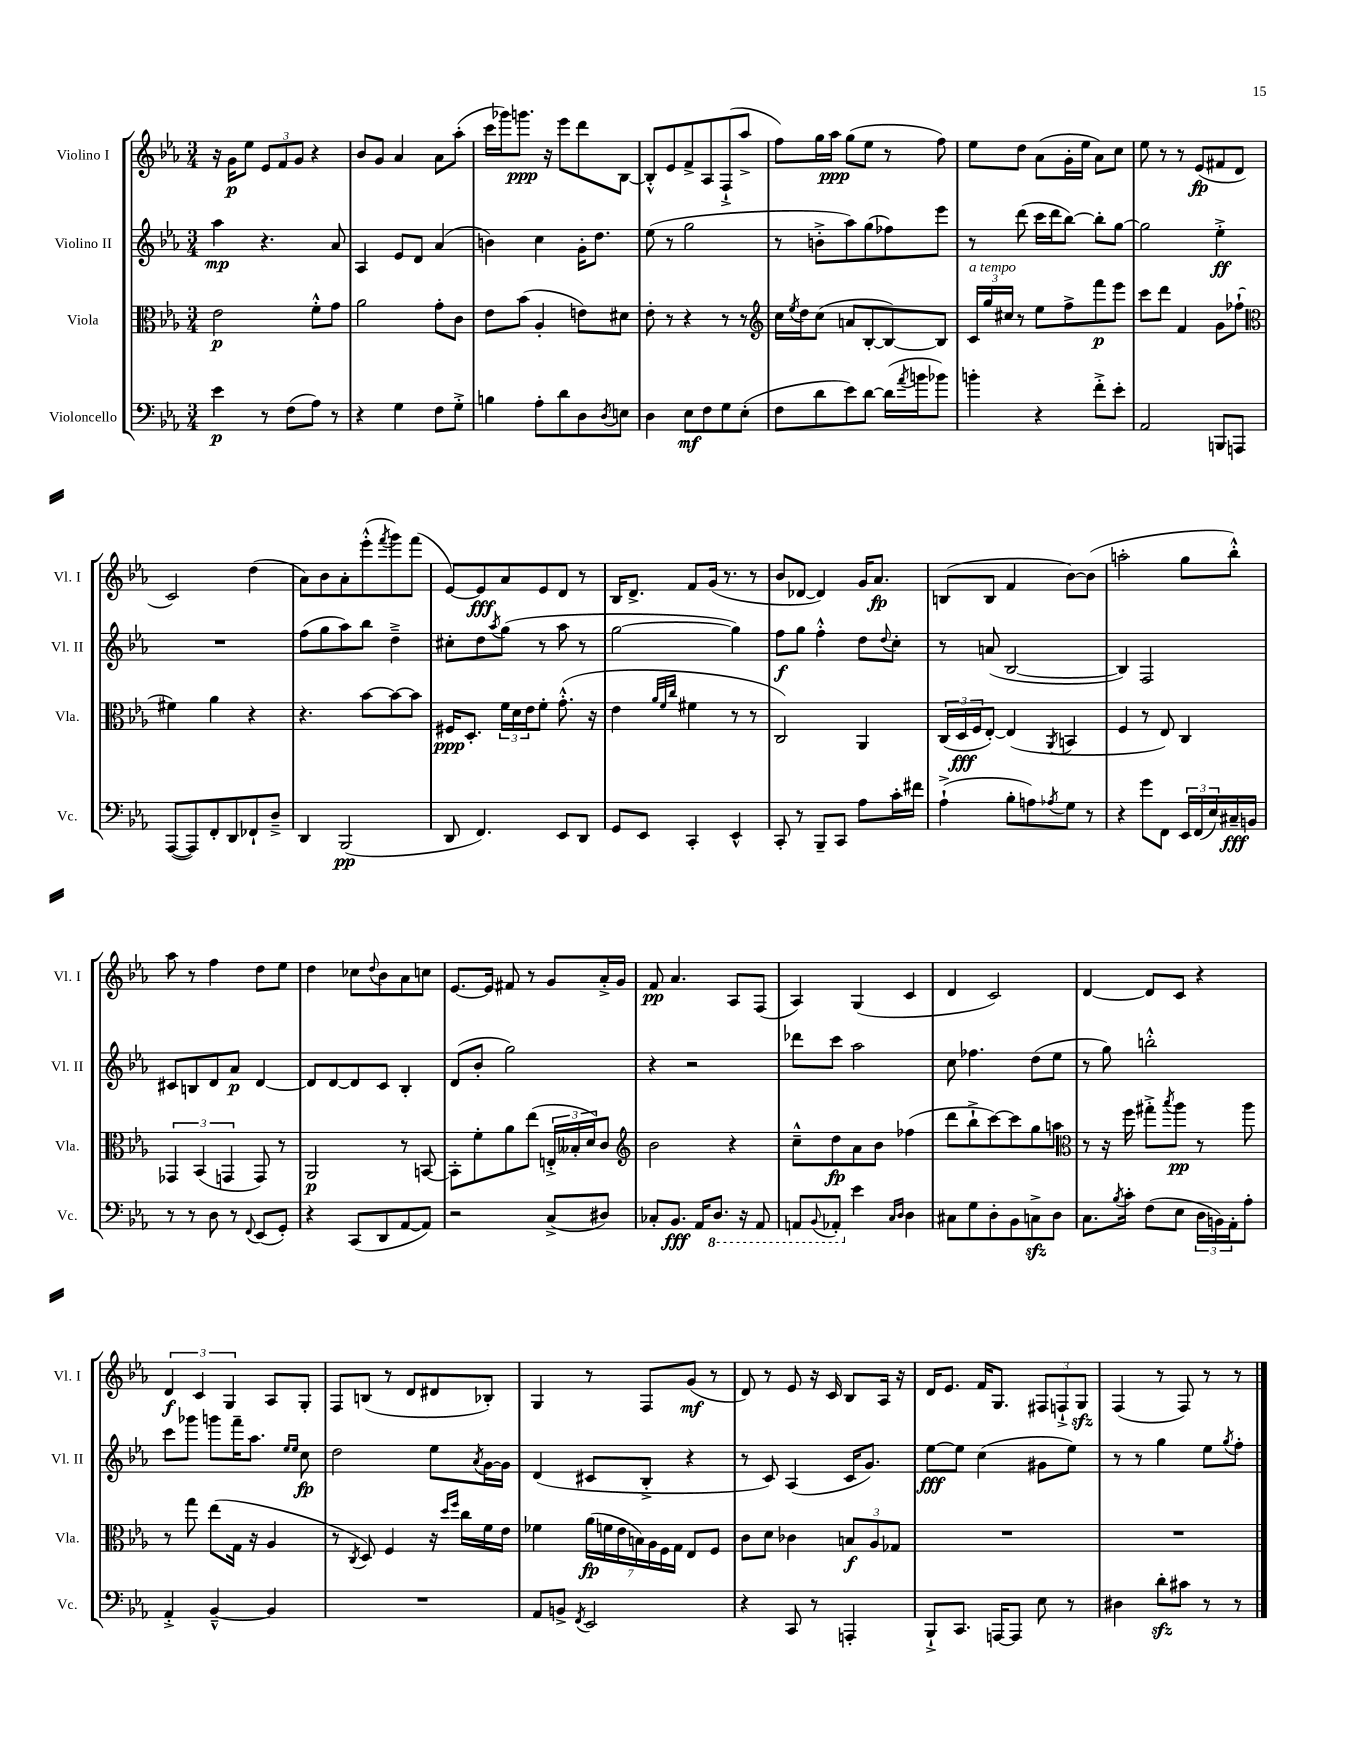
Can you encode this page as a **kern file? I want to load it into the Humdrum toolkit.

**kern	**kern	**kern	**kern
*staff4	*staff3	*staff2	*staff1
*clefF4	*clefC3	*clefG2	*clefG2
*k[b-e-a-]	*k[b-e-a-]	*k[b-e-a-]	*k[b-e-a-]
*M3/4	*M3/4	*M3/4	*M3/4
4e-\	2e-\	4aa-\	16r
.	.	.	16g\LK
.	.	.	8ee-\J
8r	.	4.r	12e-/L
.	.	.	12f/
(8F\L	.	.	.
.	.	.	12g/J
8A-\J)	8f'^^\L	.	4r
8r	8g\J	8a-/	.
=	=	=	=
4r	2a-\	4A-/	8b-/L
.	.	.	8g/J
4G\	.	8e-/L	4a-/
.	.	8d/J	.
8F\L	8g'\L	(4a-/	8a-\L
8G'^\J	8c\J	.	(8aa-'\J
=	=	=	=
4B\	8e-\L	4b\)	16ccc\LL
.	.	.	16ggg-\J)
.	(8b-\J	.	8.ggg\J
8A-'\L	4A-'/	4cc\	.
.	.	.	16r
8d\	.	.	8eee-\L
8D\	8e\L)	16g'\LK	8ddd\
.	.	8.dd\J	.
8qD/	.	.	.
8E\J	8d#\J	.	[8B-\J
=	=	=	=
4D\	8e-'\	(8ee-\	8B-'^^/]L
.	8r	8r	8e-/
8E-\L	4r	2gg\	8f^/
8F\	.	.	8A-/
8G\	8r	.	(8F`^/
(8E-'\J	8r	.	8aa-^/J
=	=	=	=
*	*clefG2	*	*
8F\L	16cc\LL	8r	8ff\L)
.	8qee-/	.	.
.	16dd\J	.	.
8d\	(8cc\J	8b'^\L	16gg\L
.	.	.	16aa-\JJ
8e-\)	8a/L	8aa-\)	(8gg\L
[8d\J	[8B-'/	(8gg\	8ee-\J
(16d\]LL	8B-/_)	8ff-\)	8r
8qa-/	.	.	.
16b\J	.	.	.
8b-\J)	8B-/]J	8eee-\J	8ff\)
=	=	=	=
4b'\	24c/LL	8r	8ee-\L
.	24gg/	.	.
.	24cc#/JJ	.	.
.	8r	(8ddd\	8dd\J
4r	8ee-\L	16ccc\LL	(8a-\L
.	.	16ddd\J	.
.	8ff^\	[8bb-\J)	16g'\L
.	.	.	16ee-\JJ
8f'^\L	8fff\	8bb-'\]L	8a-\L)
8e-'\J	8eee-\J	[8gg\J	8cc\J
=	=	=	=
2AA-/	8ccc\L	2gg\]	8ee-\
.	8ddd\J	.	8r
.	4f/	.	8r
.	.	.	(8e-/L
8BBB/L	8g\L	4ee-'^\	8f#/
8AAA/J	(8ff-`\J	.	8d/J
=	=	=	=
*	*clefC3	*	*
([8AAA-/L	4f#\)	2.r	2c/)
8AAA-/])	.	.	.
8FF'/	4a-\	.	.
8DD/	.	.	.
8FF-`/	4r	.	(4dd\
8D~^/J	.	.	.
=	=	=	=
4DD/	4.r	(8ff\L	8a-\L)
.	.	8gg\	8b-\
(2BBB-/	.	8aa-\)	8a-'\
.	[8b-\L	8bb-\J	(8eee-'^^\
.	.	.	8qfff/
.	8b-\_	4dd~^\	8ggg\)
.	8b-\]J	.	(8fff\J
=	=	=	=
8DD/	16F#/LK	8cc#'\L	[8e-/L)
.	8.D'/J	.	.
4.FF/)	.	8dd\	8e-/]
.	.	8qaa-/	.
.	24f\LL	(8gg\J	8a-/
.	24d\	.	.
.	24e-\J	.	.
.	8f'\J	8r	8e-/
8EE-/L	(8.g'^^\	8aa-\	8d/J
8DD/J	.	8r	8r
.	16r	.	.
=	=	=	=
8GG/L	4e-\	[2gg\	16B-/LK
.	.	.	8.d^/J
8EE-/J	.	.	.
.	32qqa-/LLL	.	.
.	32qqf/	.	.
.	32qqcc/JJJ	.	.
4CC'/	4f#\	.	8f/L
.	.	.	(16g/Jk
.	.	.	8.r
4EE-^^/	8r	4gg\])	.
.	8r	.	8r
=	=	=	=
8CC'/	2C/)	8ff\L	8b-/L
8r	.	8gg\J	[8d-/J
8BBB-~/L	.	4ff'^^\	4d-/])
8CC/J	.	.	.
8A-\L	4AA-/	8dd\L	16g/LK
.	.	.	8.a-/J
.	.	8qqdd/	.
16c'\L	.	8cc'\J	.
16f#\JJ	.	.	.
=	=	=	=
(4A-`^\	(24C/LL	8r	(8B/L
.	24D/	.	.
.	24F/J	.	.
.	[8E-'/J)	(8a/	8B/J
8B-'\L	(4E-/]	[2B-/	4f/
8A\)	.	.	.
8qA-/	8qAA-/	.	.
8G\J	4BB/	.	[8b-\L)
8r	.	.	(8b-\]J
=	=	=	=
4r	4F/	4B-/])	2aa'\
8g\L	8r	2F/	.
8FF\J	8E-/)	.	.
24EE-/LL	4C/	.	8gg\L
(24FF/	.	.	.
24E-/)	.	.	.
16C#~/	.	.	8bb-'^^\J)
16BB/JJ	.	.	.
=	=	=	=
8r	6GG-/	8c#/L	8aa-\
8r	.	8B/	8r
.	(6BB-/	.	.
8D\	.	8d/	4ff\
.	6GG/	.	.
8r	.	8a-/J	.
8qqFF/	.	.	.
(8EE-/L	8GG/)	[4d/	8dd\L
8GG'/J)	8r	.	8ee-\J
=	=	=	=
4r	2AA-/	8d/]L	4dd\
.	.	[8d/	.
(8CC/L	.	8d/]	8cc-\L
.	.	.	8qqdd/
8DD/	.	8c/J	8b-\
[8AA-/	8r	4B-'/	8a-\
8AA-/]J)	[8BB/	.	8cc\J
=	=	=	=
2r	8BB'\]L	(8d/L	[8.e-/L
.	8f'\	8b-'/J	.
.	.	.	16e-/]Jk
.	8a-\	2gg\)	8f#/
.	(8ee-\J	.	8r
(8C^/L	24E'^/LL	.	8g/L
.	24B--'/	.	.
.	24d/J)	.	.
8D#/J)	8c/J	.	16a-'^/L
.	.	.	16g/JJ
=	=	=	=
*	*clefG2	*	*
8C-'/L	2b-\	4r	8f/
8.BB-/J	.	.	4.a-/
.	.	2r	.
16AA-/LK	.	.	.
8.DD/J	.	.	.
.	4r	.	8A-/L
16r	.	.	.
8AAA-/	.	.	(8F/J
=	=	=	=
8AAA/L	8cc~^^\L	8ddd-\L	4A-/)
8qqBBB-/	.	.	.
8AAA-'/J	8dd\	8ccc\J	.
4e-\	8a-\	2aa-\	(4G/
.	8b-\J	.	.
16qqC/LL	.	.	.
16qqD/JJ	.	.	.
4D\	(4ff-\	.	4c/
=	=	=	=
8C#\L	8ddd\L	8cc\	4d/
8G\	8bb-`^\	4.ff-\	.
8D'\	[8ccc\)	.	2c/)
8BB-\	8ccc\]	.	.
8C^\	8gg\	(8dd\L	.
8D\J	8aa\J	8ee-\J	.
=	=	=	=
*	*clefC3	*	*
8.C\L	8r	8r	[4d/
.	16r	8gg\)	.
8qB-/	.	.	.
16c'\Jk	16ff\	.	.
(8F\L	8gg#'^\L	2bb'^^\	8d/]L
.	8qbb-/	.	.
8E-\J	8aa-\J	.	8c/J
24D\LL	8r	.	4r
24BB\)	.	.	.
24AA-'\J	.	.	.
8A-'\J	8aa-\	.	.
=	=	=	=
4AA-'^/	8r	8ccc\L	6d/
.	8gg\	8ggg-\J	.
.	.	.	6c/
[4BB-~^^/	(8ee-\L	8ggg\L	.
.	.	.	6G/
.	16G\Jk	16fff~\K	.
.	16r	8.aa-\J	.
4BB-/]	4A-/	.	8A-/L
.	.	16qqee-/LL	.
.	.	16qqee-/JJ	.
.	.	8cc\	8G'/J
=	=	=	=
2.r	8r	2dd\	8F/L
.	8qC/	.	.
.	8D/)	.	(8B/J
.	4F/	.	8r
.	.	.	8d/L
.	16r	8ee-\L	8d#/
.	16qqdd/LL	.	.
.	16qqff/JJ	.	.
.	16cc\LL	.	.
.	.	8qa-/	.
.	16f\	[16g\L	8B-'/J)
.	16e-\JJ	16g\]JJ	.
=	=	=	=
8AA-/L	4f-\	(4d/	4G/
8BB^/J	.	.	.
8qFF/	.	.	.
2EE-/	(28a-\LL	8c#/L	8r
.	28f\	.	.
.	28e-\	.	.
.	28B\)	.	.
.	.	8B-'^/J	8F/L
.	28A-\	.	.
.	28F\	.	.
.	28G\JJ	.	.
.	8E-/L	4r	(8g/J
.	8F/J	.	8r
=	=	=	=
4r	8c\L	8r	8d/)
.	8d\J	8c/)	8r
8CC/	4c-\	(4A-/	8e-/
8r	.	.	16r
.	.	.	16c/
4AAA'/	12B/L	16c/LK	8B-/L
.	.	8.g/J)	.
.	12A-/	.	.
.	.	.	16A-/Jk
.	12G-/J	.	.
.	.	.	16r
=	=	=	=
8BBB-`^/L	2.r	[8ee-\L	16d/LK
.	.	.	8.e-/J
8.CC/J	.	8ee-\]J	.
.	.	(4cc\	16f/LK
[16AAA/LK	.	.	8.G/J
8AAA/]J	.	.	.
8E-\	.	8g#\L	12F#/L
.	.	.	12F`^/
8r	.	8ee-\J)	.
.	.	.	12G/J
=	=	=	=
4D#\	2.r	8r	(4F/
.	.	8r	.
8d'\L	.	4gg\	8r
8c#\J	.	.	8F/)
8r	.	8ee-\L	8r
.	.	8qgg/	.
8r	.	8ff'\J	8r
==	==	==	==
*-	*-	*-	*-
